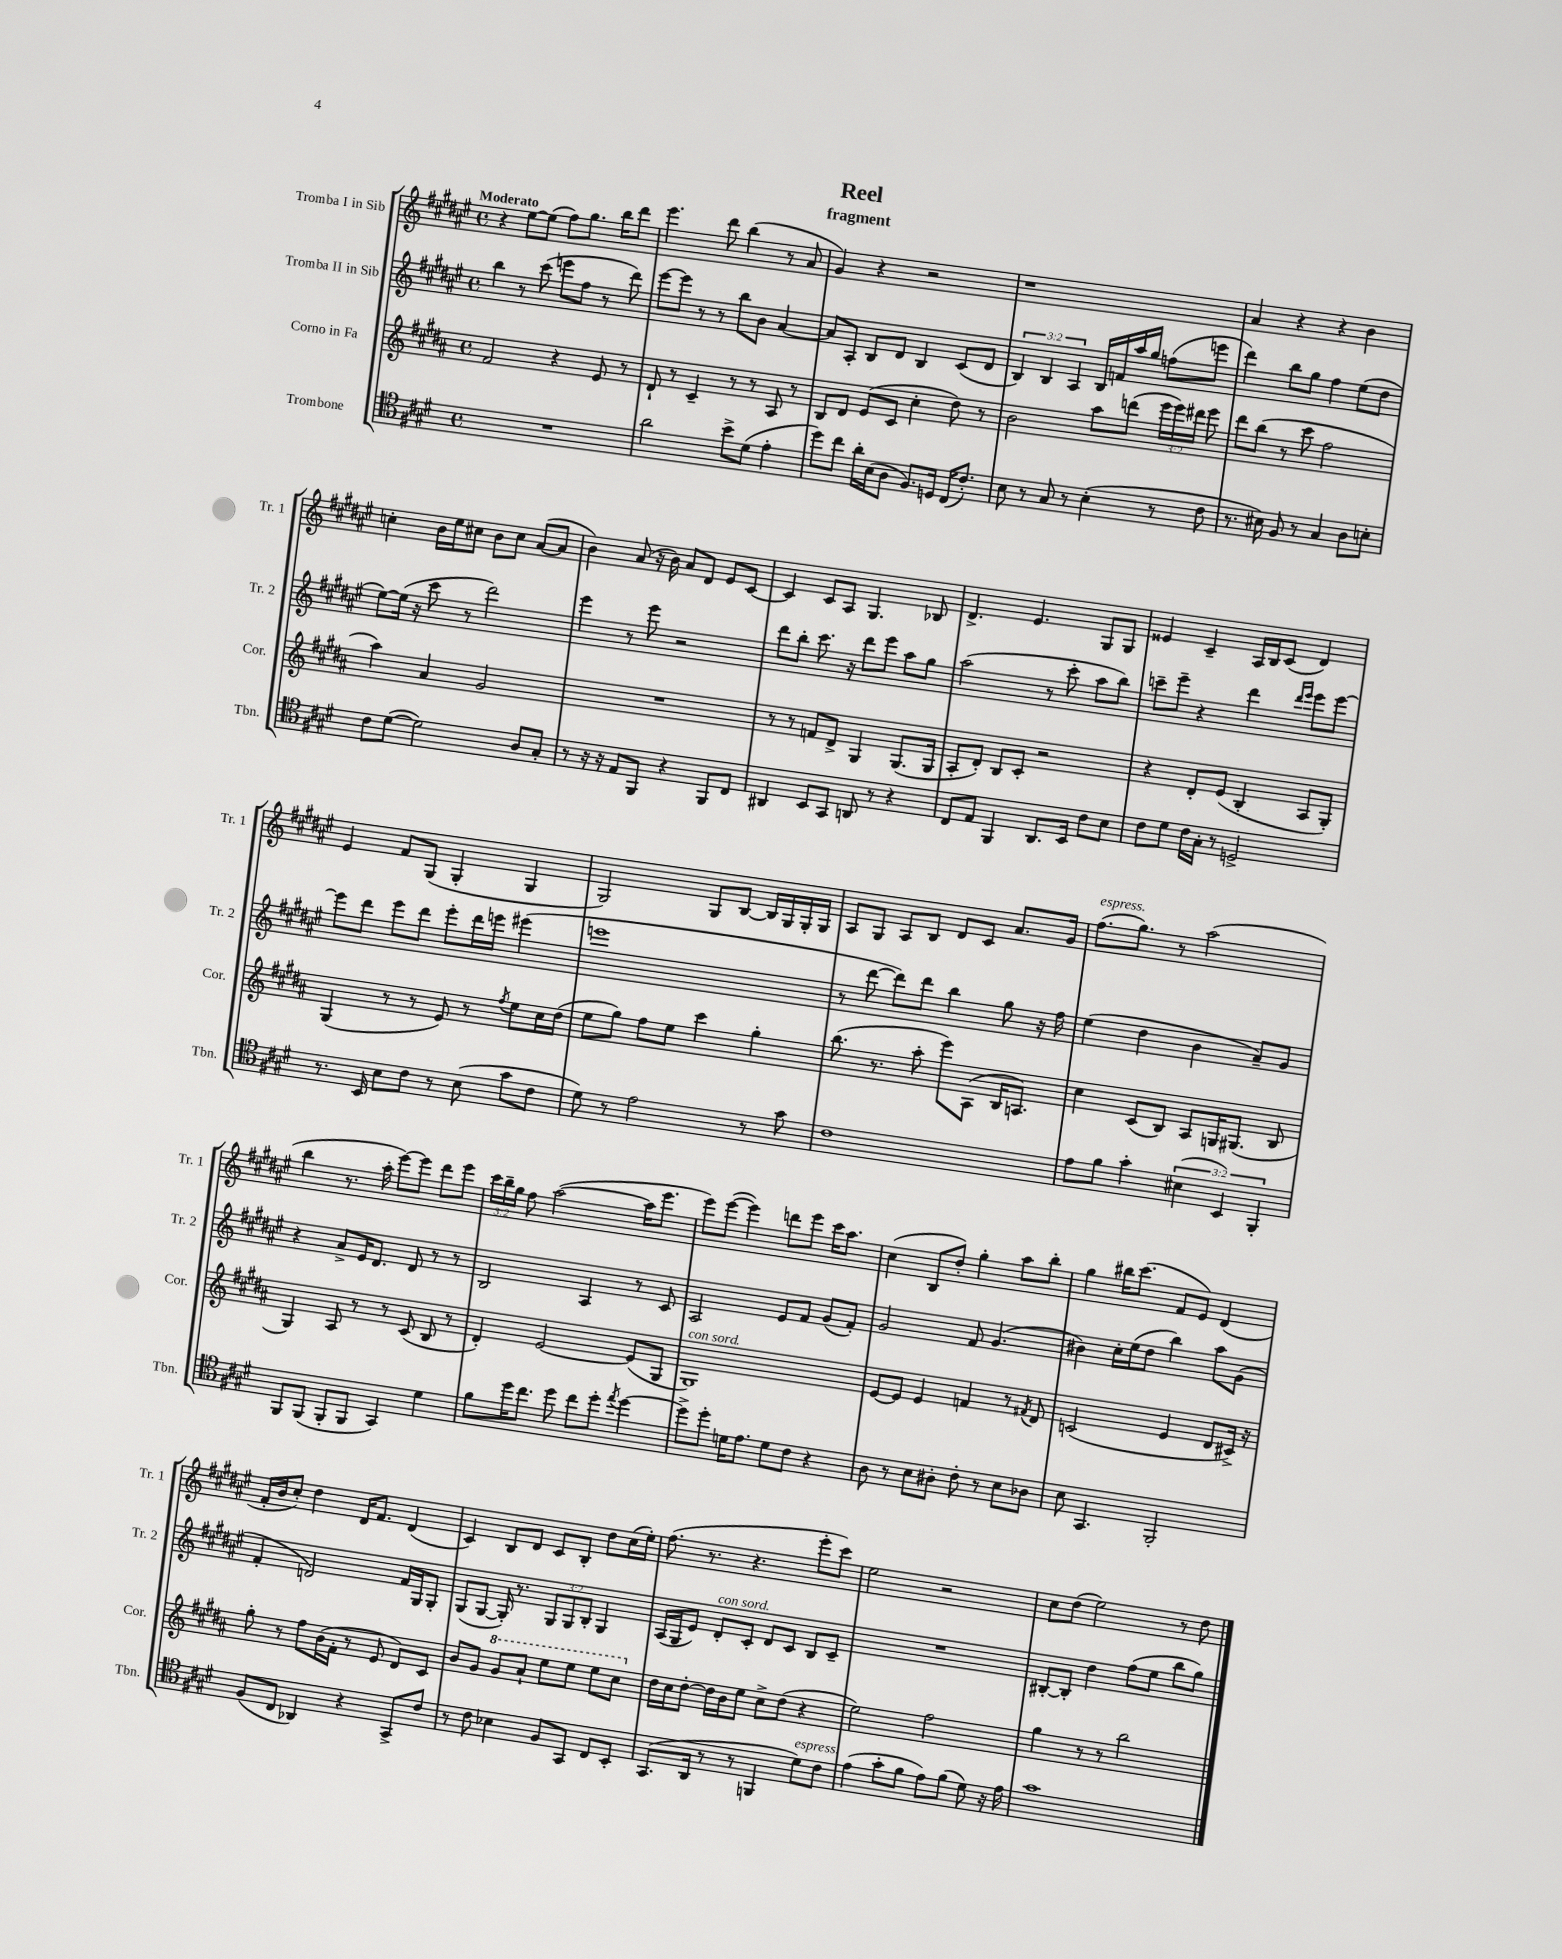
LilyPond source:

\header { title = "Reel" subtitle = "fragment" }
<<
\new StaffGroup <<
\new Staff = "s0" \with { instrumentName = "Tromba I in Sib" shortInstrumentName = "Tr. 1" } {
    \clef treble \key fis \major \defaultTimeSignature \time 4/4 \override Staff.TupletNumber.text = #tuplet-number::calc-fraction-text \tempo "Moderato"
    \autoBeamOff r4 eis''8[~ eis''8]( fis''8[) gis''8.] b''16[ dis'''8] |
    eis'''4. dis'''8 b''4( r8 ais'8 |
    gis'4) r4 r2 |
    r1 |
    ais'4 r4 r4 b'4 |
    c''4-. b'16[ eis''16 cis''8] b'8[ cis''8] ais'8[~( ais'8] |
    b'4) ais'8( r16 b'16) ais'8[ dis'8] eis'8[ cis'8]~ |
    cis'4 cis'8[ ais8] gis4. bes8 |
    dis'4.-> eis'4. gis8[ gis8] |
    eisis'4 cis'4-- ais16[ b16 cis'8]( dis'4) |
    eis'4 fis'8[ gis8]( gis4-. gis4 |
    gis2) gis8[ b8]~ b16[ gis16 gis16-. gis16] |
    ais8[ gis8] ais8[ b8] dis'8[ cis'8] ais'8.[ gis'16] |
    fis''8.[^\markup { \italic "espress." }( gis''8.]) r8 ais''2( |
    b''4 r8. ais''16-. eis'''8[~) eis'''8] dis'''8[ eis'''8] |
    \tuplet 3/2 { cis'''16[ b''16-- gis''16] } fis''8 ais''2~( ais''16[ eis'''8.] |
    eis'''8[) eis'''8]~( eis'''4) d'''8[ eis'''8] cis'''16[ ais''8.] |
    cis''4( b8[ dis''8]-.) gis''4-. ais''8[ b''8]-. |
    gis''4 bis''16[ cis'''8.]( fis'8[ eis'8]) dis'4( |
    fis'16[-. b'16 cis''8]-.) dis''4 dis'16[ fis'8.] dis'4( |
    cis'4) b8[ dis'8] cis'8[ b8]-. dis''8[ cis''16( eis''16]-.) |
    fis''8.( r8. r4. eis'''8[-. cis'''8]) |
    eis''2 r2 |
    cis''8[ dis''8]( eis''2) r8 dis''8 \bar "|." |
}
\new Staff = "s1" \with { instrumentName = "Tromba II in Sib" shortInstrumentName = "Tr. 2" } {
    \clef treble \key fis \major \defaultTimeSignature \time 4/4 \override Staff.TupletNumber.text = #tuplet-number::calc-fraction-text
    \autoBeamOff b''4 r8 cis'''8( e'''8[ fis''8] r8 dis'''8) |
    eis'''8[~ eis'''8] r8 r8 b''8[ b'8] ais'4~ |
    ais'8[ ais8]-. b8[ dis'8] b4 cis'8[( dis'8] |
    \tuplet 3/2 { b4) b4 ais4 } b16[ f'16 ais''16 gis''16] f''8[( e'''8] |
    dis'''4) b''8[ gis''8] fis''4 eis''8[( dis''8] |
    eis''8[~) eis''16]( r16 cis'''8 r8 dis'''2) |
    eis'''4 r8 eis'''8 r2 |
    dis'''8[ b''8]-. cis'''8. r16 dis'''8[ eis'''8] ais''8[ gis''8] |
    ais''2( r8 cis'''8-. ais''8[ b''8]) |
    c'''8[-- eis'''8]-- r4 dis'''4 \grace { dis'''16[ eis'''16] } eis'''8[ eis'''8]~ |
    eis'''8[ dis'''8] eis'''8[ dis'''8] eis'''8[-. dis'''16 e'''16] eis'''4( |
    e'''1 |
    r8 dis'''8~ dis'''8[) dis'''8] b''4 gis''8 r16 fis''16 |
    eis''4( dis''4 b'4 ais'8[--) gis'8] |
    r4 ais'8[-> eis'16 dis'8.] dis'8 r8 r8 |
    b2 ais4 r8 cis'8 |
    ais2 eis'8[ fis'8] gis'8[( fis'8]-.) |
    gis'2 fis'8 gis'4.( |
    bis'4) cis''16[-. eis''16( dis''8] b''4) ais''8[ gis'8]( |
    fis'4-. d'2) fis'16[ gis16 gis8]-. |
    gis8[( gis8]~ gis16-.) r8. \tuplet 3/2 { gis8[ gis8 b8]-. } gis4 |
    ais16[( gis16 eis'8]) dis'8[-.^\markup { \italic "con sord." } cis'8]-. dis'8[ cis'8] b8[ cis'8]-- |
    R1 |
    bis8[~-. bis8]-. dis''4 fis''8[( eis''8] b''8[ gis''8]) \bar "|." |
}
\new Staff = "s2" \with { instrumentName = "Corno in Fa" shortInstrumentName = "Cor." } {
    \clef treble \key b \major \defaultTimeSignature \time 4/4 \override Staff.TupletNumber.text = #tuplet-number::calc-fraction-text
    \autoBeamOff fis'2 r4 e'8 r8 |
    dis'8-! r8 cis'4-- r8 r8 ais8 r8 |
    b8[ dis'8] e'8[( cis'8] cis''4-. dis''8) r8 |
    b'2 ais''8[ d'''8]( \tuplet 3/2 { e'''16[ e'''16) dis'''16] } e'''8 |
    dis'''8[ b''8]( r8 cis'''8 fis''2 |
    ais''4) ais'4 gis'2 |
    R1 |
    r8 r8 f'8[ dis'8]-> gis4 gis8.[( gis16] |
    ais8[-. dis'8]-.) b8[ cis'8]-. r2 |
    r4 dis'8[-. e'8]( b4-. ais8[ gis8]-.) |
    gis4( r8 r8 e'8) r8 \acciaccatura { fis''8 } e''8[ cis''16 dis''16]( |
    e''8[ gis''8]) fis''8[ e''8] cis'''4 gis''4-. |
    b''8.( r8. ais''8-. e'''8[) ais8]( b16[ a8.]) |
    cis''4 cis'8[( b8]) ais8[ g16 gis8.]( b8 |
    gis4) ais8 r8 r8 cis'8( b8 r8 |
    dis'4-.) e'2~ e'8[( gis8] |
    gis1^\markup { \italic "con sord." }) |
    e'8[~ e'8] e'4 f'4 r8 \acciaccatura { fis'8 } dis'8 |
    c'2( e'4 dis'8[ cis'16]->) r16 |
    gis''8-. r8 fis''8[ b'16( fis'16]-. r8 e'8 dis'8[) cis'8] |
    b'8[ gis'8] \ottava #1 gis''8[ ais''8]-! e'''8[ e'''8] e'''8[ cis'''8] \ottava #0 |
    dis''16[ cis''16 dis''8]~-. dis''16[ b'16 e''8] cis''8[-> dis''8]( r4 |
    e''2) fis''2 |
    gis''4 r8 r8 b''2 \bar "|." |
}
\new Staff = "s3" \with { instrumentName = "Trombone" shortInstrumentName = "Tbn." } {
    \clef tenor \key e \major \defaultTimeSignature \time 4/4 \override Staff.TupletNumber.text = #tuplet-number::calc-fraction-text
    \autoBeamOff R1 |
    a'2 b'8[-> dis'8]( e'4-. |
    dis''8[) cis''8] a'16[-. b16( a8] fis8.[) d16] cis16[( cis'8.]-.) |
    b8 r8 gis8 r8 b4-.( r8 cis'8 |
    r8. bis16) fis8 r8 gis4 a8[ b8]-. |
    cis'8[ dis'8]~( dis'2) a8[ gis8]-. |
    r8 r16 r16 e8[ fis,8] r4 fis,8[ cis8] |
    ais,4 b,8[ gis,8] a,8 r8 r4 |
    cis8[ e8] fis,4 a,8.[ b,16] cis'8[ b8] |
    cis'8[ dis'8] cis'16[ gis16]-. r8 d2-> |
    r8. b,16 b8[ cis'8] r8 b8( gis'8[ cis'8] |
    dis'8) r8 e'2 r8 gis'8 |
    cis'1 |
    e'8[ fis'8] gis'4-. \tuplet 3/2 { bis4( b,4) fis,4-. } |
    fis,8[ fis,8]( fis,8[-. fis,8] gis,4) dis'4 |
    fis'8[ dis''16 cis''8.] dis''8 cis''8[ dis''8]-. \acciaccatura { e''8 } dis''4~ |
    dis''8[-> dis''8]-. d'16[ e'8.] d'8[ cis'8] r4 |
    a8 r8 b8[ ais8]-. cis'8-. r8 b8[ aes8] |
    b8 gis,4. fis,2-. |
    fis8[( cis8] aes,4) r4 gis,8[-> cis'8] |
    r8 cis'8 bes4 fis8[ gis,8] cis8[ b,8]-. |
    gis,8.[( a,16] r8 r8 f,4 dis'8[^\markup { \italic "espress." }) cis'8] |
    e'4( gis'8[-. fis'8] e'8[) fis'8]( dis'8) r16 e'16 |
    gis'1 \bar "|." |
}
>>
>>
\layout { \context { \Score \remove "Bar_number_engraver" } }
